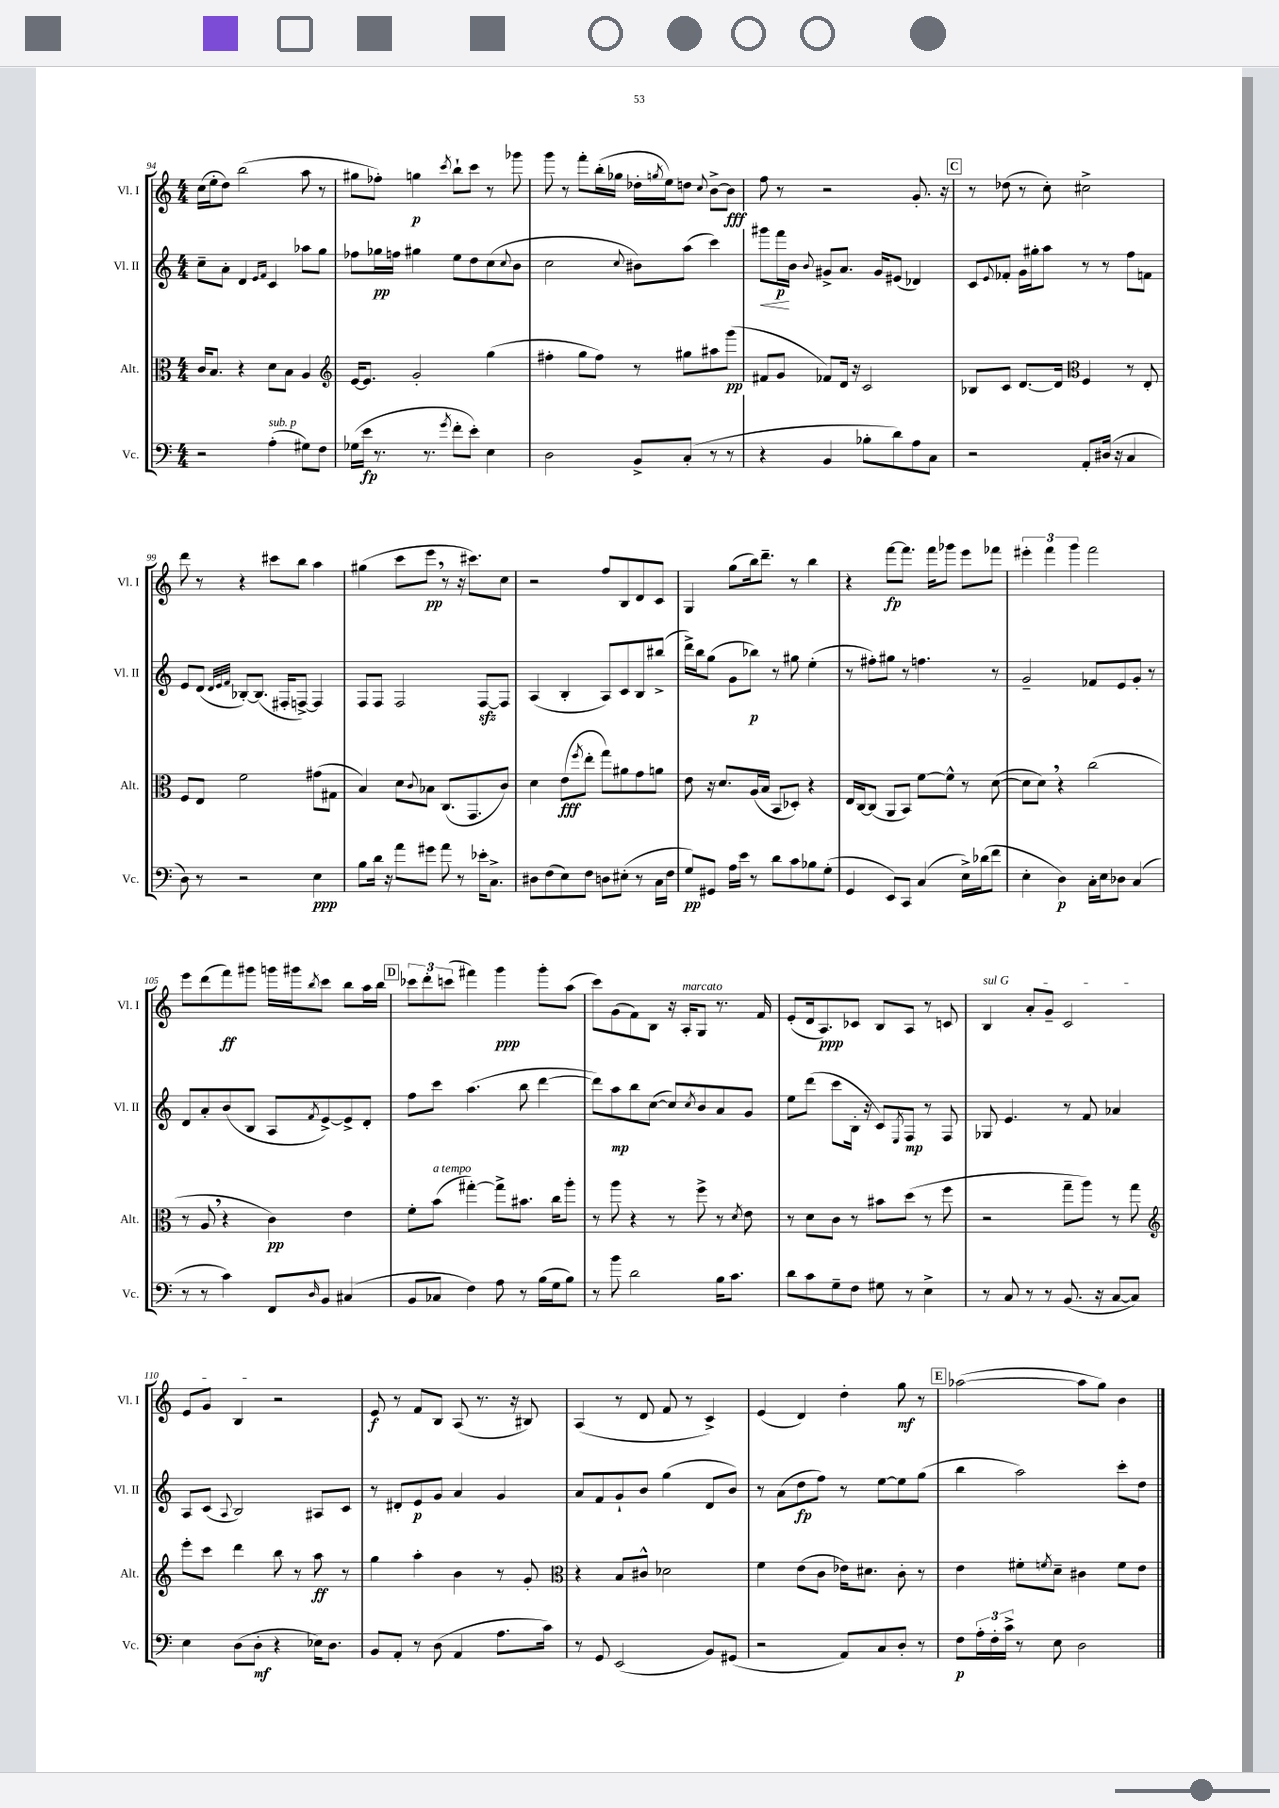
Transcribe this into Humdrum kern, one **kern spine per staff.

**kern	**kern	**kern	**kern
*staff4	*staff3	*staff2	*staff1
*clefF4	*clefC3	*clefG2	*clefG2
*k[]	*k[]	*k[]	*k[]
*M4/4	*M4/4	*M4/4	*M4/4
2r	16c	8cc~	(16cc
.	8.B	.	16ee'
.	.	8a'	8dd)
.	4r	4d	(2bb
.	.	16qqe	.
.	.	16qqf	.
(4A'	8d	4c	.
.	8B	.	.
8G#)	4A	8aa-	8aa
8F	.	8gg	8r
=	=	=	=
*	*clefG2	*	*
(16G-	[16e	8ff-	8gg#
16e	8.e]	.	.
8.r	.	16gg-	8ff-')
.	.	16ff	.
.	2g'	4gg#	4gg
8.r	.	.	.
8qg	.	.	8qccc
8f'	.	8ee	8bb`
8e')	.	8dd	8ccc
4E	(4gg	(8cc	8r
.	.	8qqcc	.
.	.	8b	8ggg-
=	=	=	=
2D	4ff#'	2cc	8ggg
.	.	.	8r
.	8gg	.	8fff'
.	8ff#)	.	(16bb'
.	.	.	16gg-
.	.	8qqcc	.
8BB^	8r	8b#)	16dd-'
.	.	.	8qgg
.	.	.	16ee)
(8C'	8gg#	(8aa	8dd
.	.	.	8qqcc
8r	8aa#	4ccc)	[8b^
8r	(8ggg	.	8b]
=	=	=	=
4r	8f#	8ggg#	8ff
.	8g	16fff	8r
.	.	16b	.
.	.	8qqb	.
4BB	8f-)	8g#^	2r
.	16d	8.a	.
.	16r	.	.
8B-'	2c	.	.
.	.	16g#	.
8d)	.	(8e#	.
8A	.	4d-)	8.g'
8C	.	.	.
.	.	.	16r
=	=	=	=
2r	8B-	8c	8r
.	.	8qqe	.
.	8c	8f-'	(8dd-
.	[8.d	16g	8r
.	.	16gg#'	.
.	.	8aa	8cc')
.	16d]	.	.
*	*clefC3	*	*
8AA'	4F	8r	2cc#^
(16D#	.	8r	.
16r	.	.	.
4C	8r	8ff	.
.	8E'	8f	.
=	=	=	=
8D)	8F	8e	8ddd
8r	8E	(8d	8r
.	.	32qqd	.
.	.	32qqe	.
.	.	32qqf	.
2r	2f	[8B-')	4r
.	.	(8.B-]	.
.	.	.	8ccc#
.	.	16F#'	.
.	.	[8F^)	8bb
4E	(8g#	4F]	4aa
.	8G#	.	.
=	=	=	=
8B	4B)	8F	(4gg#
16d	.	8F	.
16r	.	.	.
8a	8d	2F	8ccc
.	8qqc	.	.
8g#	8B-	.	8eee
8a	(8.C	.	8r
8r	.	.	16r
.	8.GG	.	8.ccc#)
16e-'	.	[8F	.
8.C^	.	.	.
.	8c)	8F]	8cc
=	=	=	=
8D#	4d	(4A	2r
(8F	.	.	.
8E)	(8e	4B'	.
.	8qff	.	.
8F	8ee'	.	.
8D	8gg)	8A)	8ff
(8E#'	8a#	8c	8B
8r	8g	8B	8d
16C	8a	(8bb#^	8c
16F	.	.	.
=	=	=	=
8G)	8e	16ddd^)	4G
.	.	16bb	.
8GG#	16r	(8gg	.
.	8.d	.	.
16A	.	8g	(8gg
16e	.	.	.
8r	(16A	8bb-)	16bb)
.	16B	.	8.ddd~
8d	8BB	8r	.
8c	8D-')	8gg#	8r
8B-	4r	(4ee'	4bb
(8G'	.	.	.
=	=	=	=
4GG	16E	8r	4r
.	[16C	.	.
.	(8C]	8ff#')	.
8EE)	8AA	8gg#	[8fff
8CC	8BB)	8r	8.fff]
(4C	[8f	4.ff	.
.	.	.	16fff
.	8f^^]	.	8ggg-
16E^)	8r	.	8eee
(16d-	.	.	.
8f	([8d	8r	8fff-
=	=	=	=
4E'	8d]	2g~	6eee#'
.	8d)	.	.
.	.	.	6fff
4D)	4r	.	.
.	.	.	6ggg
16C'	(2cc	8f-	2fff
16E	.	.	.
8D-	.	8e	.
(4C	.	8g'	.
.	.	8r	.
=	=	=	=
8r	8r	8d	8eee
8r	8A	8a'	(8ddd
4c)	4r	(8b	8fff)
.	.	8B	8ggg#
8FF	4c)	8A	16ggg
.	.	.	16ggg#
16qqD	.	8qf	8qbb
8BB	.	[8e^)	8ccc
(4C#	4e	8e^]	8bb
.	.	8d'	16aa
.	.	.	16bb
=	=	=	=
8BB	8f'	8ff	12ccc-
.	.	.	12ddd'
8C-	(8b	8ccc	.
.	.	.	(12ccc
4F)	[4gg#')	(4.aa	4fff#)
8A	8gg#^]	.	4ggg
8r	8.b#	8bb	.
(16B	.	[4ddd	8ggg'
16G	16cc	.	.
8B)	8aa'	.	(8aa
=	=	=	=
8r	8r	8ddd])	8ccc)
8b	8aa	8aa	(8g
2d	4r	8bb	8f)
.	.	([8cc	8B
.	8r	8cc])	16r
.	.	.	16A'
.	.	8qcc	.
.	8ff^	8b	8G
16B	8r	8a	8.r
8.c	.	.	.
.	8qd	.	.
.	8e	8g	.
.	.	.	16f
=	=	=	=
8d	8r	8ee	(8e'
8c	8d	(8ddd	16d
.	.	.	8.A)
8G~	8c	8ccc	.
8F	8r	16B'	8c-
.	.	16r	.
8G#	8b#	8c)	8B
.	.	8qE	.
8r	(8dd	8F	8A
4E^	8r	8r	8r
.	8ff	8F	8c
=	=	=	=
8r	2r	8G-	4B
8C	.	4.e	.
8r	.	.	8a'
8r	.	.	8g~
(8.BB	8gg~	8r	2c
.	8aa)	8f	.
16r	.	.	.
[8C	8r	4a-	.
8C])	8gg	.	.
=	=	=	=
*	*clefG2	*	*
4E	8eee'	8A	8e
.	8ccc	(8c	8g
.	.	8qqA	.
(8D	4ddd	2B)	4B
8D'	.	.	.
4r	8bb	.	2r
.	8r	.	.
16E-)	8aa	8A#	.
8.D	.	.	.
.	8r	8c	.
=	=	=	=
8BB	4gg	8r	8e
8AA'	.	8d#'	8r
8r	4aa'	8e	8f
(8D	.	8g	8B
4AA	4b	4a	(8A
.	.	.	8.r
8.A	8r	4g	.
.	.	.	16r
.	8g'	.	8B#)
16c)	.	.	.
=	=	=	=
*	*clefC3	*	*
8r	4r	8a	(4A
8GG	.	8f	.
(2EE	8B	8g`	8r
.	8c#^^	8b	8d
.	2d-	(4gg	8f
.	.	.	8r
8BB)	.	8d	4c^)
(8GG#	.	8b)	.
=	=	=	=
2r	4f	8r	(4e
.	.	(8a	.
.	(8e	8dd	4d)
.	8c	8ff)	.
8AA)	16e-)	8r	4dd'
.	8.d#	.	.
8C	.	[8ee	.
8D'	8c'	8ee]	8gg
8r	8r	(8gg	8r
=	=	=	=
8F	4e	4bb	([2aa-
24A'	.	.	.
24F'	.	.	.
24c^	.	.	.
8r	8f#'	2aa)	.
.	8qf	.	.
8E	8d~	.	.
2D	4c#	.	8aa-]
.	.	.	8gg)
.	8f	8ccc'	4b
.	8e	8dd	.
==	==	==	==
*-	*-	*-	*-
